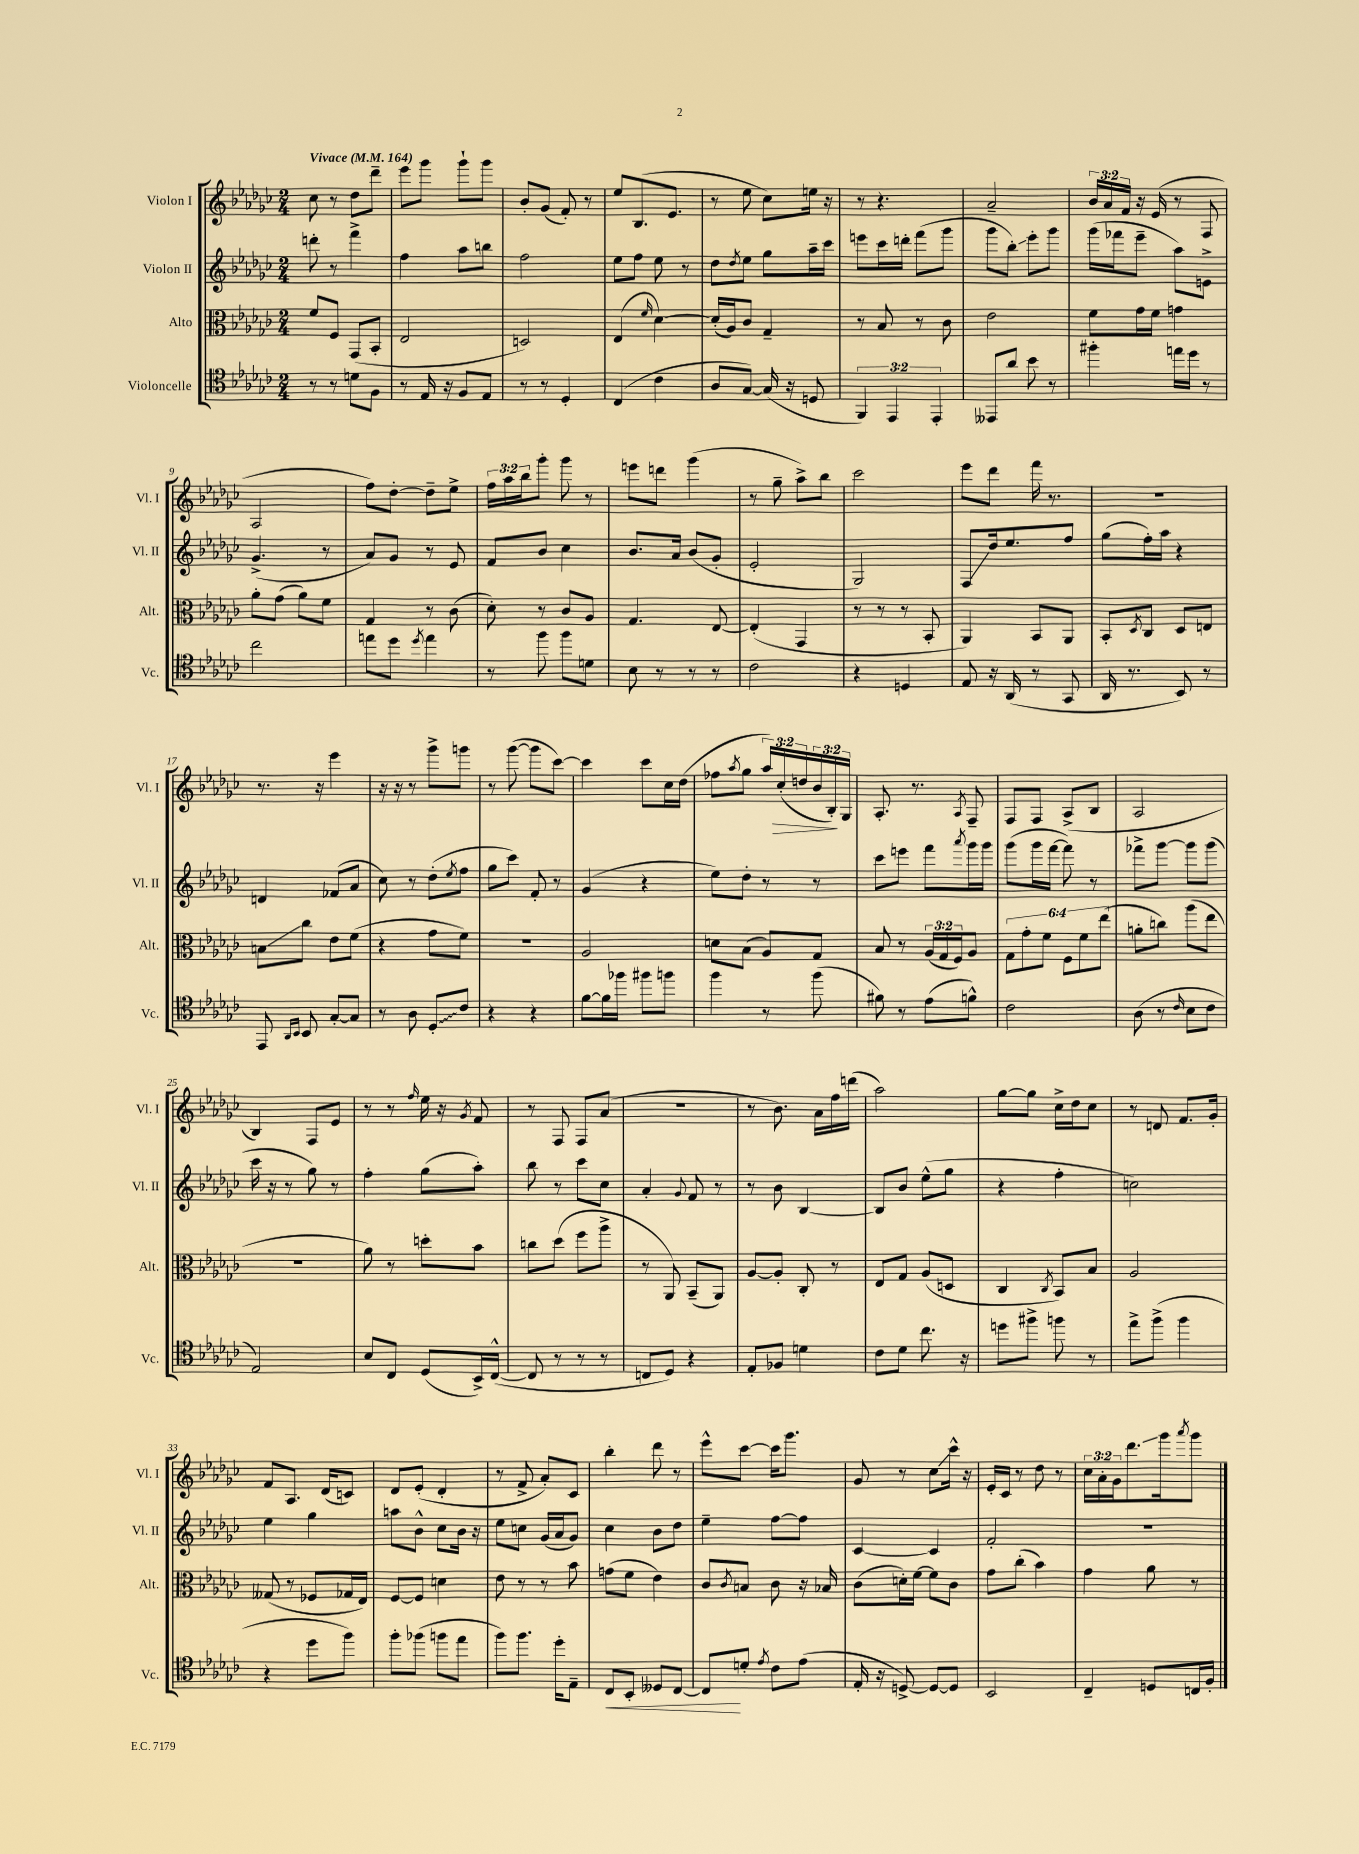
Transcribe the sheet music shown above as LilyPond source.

<<
\new StaffGroup <<
\new Staff = "s0" \with { instrumentName = "Violon I" shortInstrumentName = "Vl. I" } {
    \clef treble \key ges \major \numericTimeSignature \time 2/4 \override Staff.TupletNumber.text = #tuplet-number::calc-fraction-text \tempo "Vivace" 4 = 164
    ces''8 r8 des''8 des'''8-- |
    ees'''8 ges'''8 ges'''8-! ges'''8 |
    bes'8-. ges'8( f'8-.) r8 |
    ees''8 bes8.( ees'8. |
    r8 ees''8 ces''8) e''16 r16 |
    r8 r4. |
    aes'2-- |
    \tuplet 3/2 { bes'16 aes'16 f'16 } r16 ees'16( r8 f8 |
    aes2 |
    f''8) des''8~-. des''8-- ees''8-> |
    \tuplet 3/2 { f''16 aes''16 bes''16 } ges'''8-. ges'''8 r8 |
    e'''8 d'''8 ges'''4( |
    r8 ges''8-- aes''8->) bes''8 |
    ces'''2 |
    ees'''8 des'''8 f'''16 r8. |
    r2 |
    r8. r16 ees'''4 |
    r16 r16 r8 ges'''8-> g'''8 |
    r8 ges'''8~( ges'''8 ces'''8~) |
    ces'''4 ces'''8 ces''16 des''16( |
    fes''8 \acciaccatura { aes''8 } ges''8 \tuplet 3/2 { aes''16) ces''16-.\>( d''16 } \tuplet 3/2 { bes'16 bes16-.\!) ges16 } |
    aes8.-. r8. \acciaccatura { aes8 } f8-- |
    f8 f8 aes8->( bes8 |
    aes2 |
    bes4) f8 ees'8 |
    r8 r8 \grace { f''16 } ees''16 r16 \acciaccatura { ges'8 } f'8 |
    r8 f8 f8 aes'8( |
    r2 |
    r8 bes'8.) aes'16 f''16 d'''16( |
    aes''2) |
    ges''8~ ges''8 ces''16-> des''16 ces''8 |
    r8 d'8 f'8. ges'16-. |
    f'8 aes8. des'16( c'8) |
    des'8 ees'8-.( des'4-. |
    r8 f'8-> aes'8-.) ces'8 |
    bes''4-. des'''8 r8 |
    ees'''8-^ ces'''8~ ces'''16 ges'''8. |
    ges'8 r8 ces''8\glissando ces'''16-^ r16 |
    ees'16-. ces'16 r8 des''8 r8 |
    \tuplet 3/2 { ces''16 aes'16-. ges'16 } des'''8.\glissando ges'''16 \acciaccatura { aes'''8 } ges'''8 \bar "|." |
}
\new Staff = "s1" \with { instrumentName = "Violon II" shortInstrumentName = "Vl. II" } {
    \clef treble \key ges \major \numericTimeSignature \time 2/4
    d'''8-. r8 f'''4-> |
    f''4 aes''8 b''8 |
    f''2 |
    ees''8 f''8 ees''8 r8 |
    des''8 \acciaccatura { des''8 } ees''8 ges''8 aes''16-- ces'''16 |
    e'''8 ces'''16 d'''16-. f'''8( ges'''8 |
    ges'''8 bes''8-.\glissando) ees'''8-. ges'''8 |
    ges'''16( fes'''16 ees'''8-- aes''8) e'8-> |
    ges'4.->( r8 |
    aes'8) ges'8 r8 ees'8 |
    f'8 bes'8 ces''4 |
    bes'8. aes'16 bes'8( ges'8-. |
    ees'2-. |
    ges2) |
    f8\glissando des''16 ees''8. f''8 |
    ges''8( f''16-.) aes''16 r4 |
    d'4 fes'8( aes'8 |
    ces''8) r8 des''8-.( \acciaccatura { ees''8 } f''8 |
    ges''8 ces'''8) f'8-. r8 |
    ges'4( r4 |
    ees''8) des''8-. r8 r8 |
    ces'''8 e'''8 f'''8 \acciaccatura { aes'''8 } ges'''16 ges'''16 |
    ges'''8( ges'''16 f'''16~ f'''8) r8 |
    fes'''8-> ges'''8~ ges'''8 ges'''8( |
    ces'''16 r16 r8 ges''8) r8 |
    f''4-. ges''8( aes''8-.) |
    bes''8 r8 ces'''8 ces''8 |
    aes'4-. \appoggiatura { ges'8 } f'8 r8 |
    r8 bes'8 bes4~ |
    bes8 bes'8 ees''8-^( ges''8 |
    r4 f''4-. |
    c''2) |
    ees''4 ges''4 |
    a''8 bes'8-^ ces''8 bes'16 r16 |
    ees''8 c''8 ges'16( aes'16 ges'8) |
    ces''4 bes'8 des''8 |
    ees''4-- f''8~ f''8 |
    ces'4~ ces'4 |
    f'2-. |
    R2 \bar "|." |
}
\new Staff = "s2" \with { instrumentName = "Alto" shortInstrumentName = "Alt." } {
    \clef alto \key ges \major \numericTimeSignature \time 2/4 \override Staff.TupletNumber.text = #tuplet-number::calc-fraction-text
    f'8 f8 ges,8( bes,8-. |
    ees2 |
    d2) |
    ees4( \grace { f'16 } des'4~) |
    des'16-.( aes16) ces'8 ges4-- |
    r8 bes8 r8 ces'8 |
    ees'2 |
    f'8 ges'16 f'16 g'4 |
    aes'8-. ges'8( aes'8) f'8 |
    ges4 r8 ces'8( |
    des'8-.) r8 ces'8 aes8 |
    ges4. ees8~ |
    ees4-.( ges,4 |
    r8 r8 r8 bes,8-. |
    aes,4) bes,8 aes,8 |
    bes,8-. \acciaccatura { des8 } ces8 des8 e8 |
    b8\glissando ces''8 ees'8 f'8( |
    r4 ges'8 f'8) |
    r2 |
    aes2 |
    d'8 bes8( aes8) ges8 |
    bes8 r8 \tuplet 3/2 { aes16( ges16 f16) } aes8 |
    \tuplet 6/4 { ges8 ges'8-. f'8 f8 f'8 ees''8( } |
    a'8-. c''8) aes''8( ees''8 |
    r2 |
    aes'8) r8 d''8-. bes'8 |
    c''8 des''8( f''8 aes''8-> |
    r8 aes,8) bes,8--( aes,8) |
    aes8~ aes8-. ces8-. r8 |
    ees8 ges8 aes8( d8 |
    ces4 \acciaccatura { ces8 } bes,8) bes8 |
    aes2 |
    geses8( r8 fes8 ges16 ees16) |
    f8~ f8 d'4 |
    ees'8 r8 r8 bes'8 |
    g'8( f'8 ees'4) |
    ces'8 \acciaccatura { ces'8 } b8 ces'8 r16 bes16 |
    ces'8( d'16-.) f'16~ f'8 ces'8 |
    ges'8 ces''8-.( bes'4) |
    ges'4 aes'8 r8 \bar "|." |
}
\new Staff = "s3" \with { instrumentName = "Violoncelle" shortInstrumentName = "Vc." } {
    \clef tenor \key ges \major \numericTimeSignature \time 2/4 \override Staff.TupletNumber.text = #tuplet-number::calc-fraction-text
    r8 r8 d'8 f8 |
    r8 ees16 r16 f8 ees8 |
    r8 r8 des4-. |
    ces4( ces'4 |
    aes8 ges8~) ges16( r16 d8 |
    \tuplet 3/2 { f,4) ees,4 ees,4-. } |
    eeses,8 aes'8 bes'8 r8 |
    fis''4-. e''16 des''16 r8 |
    ces''2 |
    e''8 des''8 \acciaccatura { des''8 } e''4 |
    r8 f''8 f''8 d'8 |
    bes8 r8 r8 r8 |
    ces'2 |
    r4 d4 |
    ees8 r16 aes,16( r8 ges,8 |
    aes,16 r8. bes,8) r8 |
    ees,8 \grace { aes,16 bes,16 } bes,8 ges8~-. ges8 |
    r8 aes8 \once \override Glissando.style = #'zigzag des8-.\glissando ces'8 |
    r4 r4 |
    f'8~ f'16 fes''16 fis''8 f''8 |
    f''4 r8 f''8( |
    fis'8) r8 ees'8( f'8-^) |
    ces'2 |
    aes8( r8 \grace { ces'16 } bes8 ces'8 |
    ees2) |
    bes8 ces8 des8( bes,16->) ces16~-^( |
    ces8 r8 r8 r8 |
    c8 des8) r4 |
    ees8-. fes8 d'4 |
    ces'8 des'8 ces''8. r16 |
    d''8 fis''8-> f''8 r8 |
    ees''8-> f''8->( f''4 |
    r4 des''8 f''8) |
    f''8-. fes''8( f''8 ees''8 |
    f''8) f''8. des''16-. ees8-- |
    ces8\< bes,8-. deses8 ces8~ |
    ces8\! d'8-. \acciaccatura { ees'8 } ces'8 ees'8( |
    ees16-. r16 d8~->) d8~ d8 |
    bes,2 |
    ces4-- d8 c16 f16-. \bar "|." |
}
>>
>>
